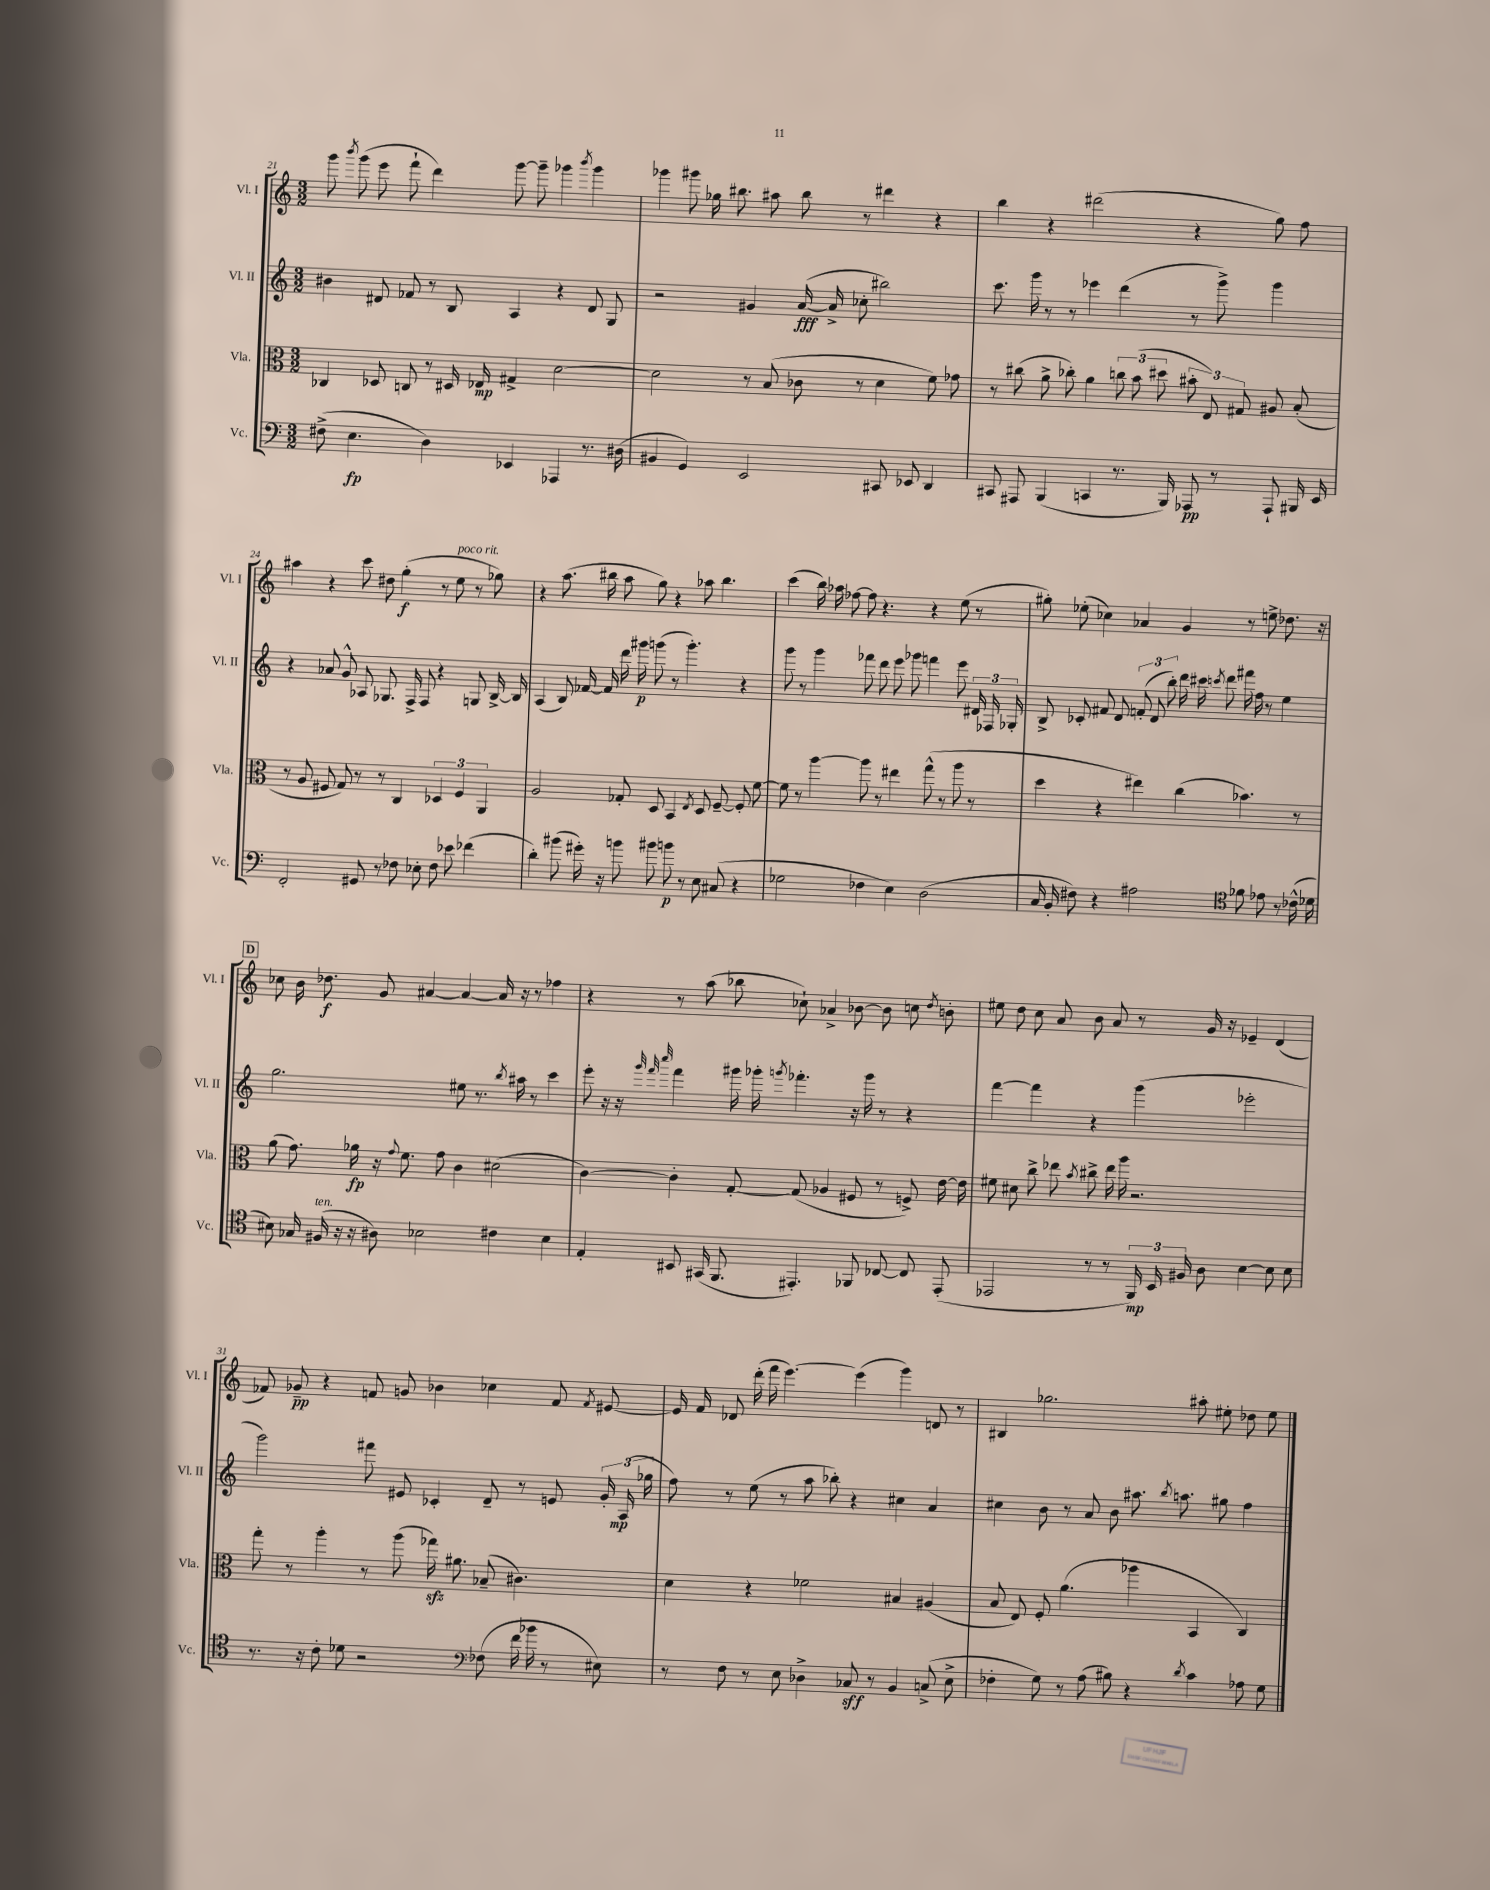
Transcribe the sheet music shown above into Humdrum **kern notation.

**kern	**dynam	**kern	**dynam	**kern	**dynam	**kern	**dynam
*part4	*part4	*part3	*part3	*part2	*part2	*part1	*part1
*staff4	*staff4	*staff3	*staff3	*staff2	*staff2	*staff1	*staff1
*I"Vc.	*	*I"Vla.	*	*I"Vl. II	*	*I"Vl. I	*
*I'Vc.	*	*I'Vla.	*	*I'Vl. II	*	*I'Vl. I	*
*clefF4	*	*clefC3	*	*clefG2	*	*clefG2	*
*k[]	*	*k[]	*	*k[]	*	*k[]	*
*M3/2	*	*M3/2	*	*M3/2	*	*M3/2	*
=21	=21	=21	=21	=21	=21	=21	=21
(8F#X^\	.	4C-X/	.	4b#X\	.	8ggg\	.
.	.	.	.	.	.	8qbbb/	.
4.E\	fp	.	.	.	.	(8ggg\	.
.	.	8D-X/	.	8d#X/	.	8eee\	.
.	.	8Cn/	.	8f-X/	.	8fff`\	.
4D\)	.	8r	.	8r	.	4ddd\)	.
.	.	16D#X/	.	8B/	.	.	.
.	.	16E-X/	mp	.	.	.	.
4EE-X/	.	4G#X^/	.	4A/	.	[8ggg\	.
.	.	.	.	.	.	8ggg~\]	.
4AAA-X/	.	[2d\	.	4r	.	4ggg-X\	.
.	.	.	.	.	.	8qbbb/	.
8.r	.	.	.	8d#/	.	4ggg-\	.
.	.	.	.	8G/	.	.	.
(16D#X\	.	.	.	.	.	.	.
=22	=22	=22	=22	=22	=22	=22	=22
4BB#X/	.	2d\]	.	2r	.	4ggg-X\	.
4GG/)	.	.	.	.	.	8ggg#X\	.
.	.	.	.	.	.	16gg-X\	.
.	.	.	.	.	.	8.bb#X\	.
2EE/	.	8r	.	4g#X/	.	.	.
.	.	(8B/	.	.	.	8aa#X\	.
.	.	8c-X\	.	([16a/	fff	8bb#\	.
.	.	.	.	16a^/]	.	.	.
.	.	8r	.	8cc-X'\	.	8r	.
8CC#X/	.	4d\	.	2bb#X\)	.	4ddd#X\	.
8EE-X/	.	.	.	.	.	.	.
4DD/	.	8f\)	.	.	.	4r	.
.	.	8g-X\	.	.	.	.	.
=23	=23	=23	=23	=23	=23	=23	=23
8CC#X/	.	8r	.	8.ccc\	.	4bb\	.
8AAA#X/	.	(8cc#X\	.	.	.	.	.
.	.	.	.	16ggg\	.	.	.
(4BBB/	.	8a^\	.	8r	.	4r	.
.	.	8cc-X'\)	.	8r	.	.	.
4CCn/	.	4a\	.	4eee-X\	.	(2ddd#X\	.
8.r	.	12ccn\	.	(4ddd\	.	.	.
.	.	(12b\	.	.	.	.	.
.	.	12dd#X\	.	.	.	.	.
16BBB/)	.	.	.	.	.	.	.
8AAA-X/	pp	12b#X'\	.	8r	.	4r	.
.	.	12E/)	.	.	.	.	.
8r	.	.	.	8ggg^\)	.	.	.
.	.	12G#X/	.	.	.	.	.
8AAA-`/	.	8A#X/	.	4ggg\	.	8gg\)	.
16BBB#X/	.	(8B'/	.	.	.	8ff\	.
16EE/	.	.	.	.	.	.	.
!!LO:LB:g=z
=24	=24	=24	=24	=24	=24	=24	=24
2FF'/	.	8r	.	4r	.	4aa#X\	.
.	.	8A/	.	.	.	.	.
.	.	8F#X/	.	8a-X/	.	4r	.
.	.	8G/)	.	8g^^/	.	.	.
8GG#X/	.	8r	.	8A-X/	.	8ccc\	.
8r	.	8r	.	8.G-X/	.	8dd#X\	.
8F-X\	.	4C/	.	.	.	(4gg'\	f
.	.	.	.	16F^/	.	.	.
8E-X'\	.	.	.	8F/	.	.	.
8F-\	.	6D-X/	.	4r	.	8r	.
!	!	!	!	!	!	!LO:TX:a:i:t=poco rit.	!
8e-X\	.	.	.	.	.	8ee\	.
.	.	6F#/	.	.	.	.	.
(4f-X\	.	.	.	8Gn/	.	8r	.
.	.	6AA/	.	.	.	.	.
.	.	.	.	[16B^/	.	8gg-X\)	.
.	.	.	.	16B/]	.	.	.
=25	=25	=25	=25	=25	=25	=25	=25
4d'\)	.	2A/	.	(4A/	.	4r	.
(8b#X\	.	.	.	8B/)	.	(8.aa\	.
16g#X'\)	.	.	.	[16f-X/	.	.	.
16r	.	.	.	16f-/]	.	16bb#X\	.
8bn\	.	8G-X'/	.	16ddd\	.	8aa\	.
.	.	.	.	16ggg#X\	p	.	.
8b#X\	.	8D/	.	(8gggn\	.	8gg\)	.
8bn\	p	4BB/	.	8r	.	4r	.
8r	.	.	.	4.ggg'\)	.	.	.
.	.	8qE/	.	.	.	.	.
8E\	.	8D/	.	.	.	8aa-X\	.
(8C#X/	.	[8F~/	.	.	.	4.bb#\	.
4r	.	8F'/]	.	4r	.	.	.
.	.	[8f\	.	.	.	.	.
=26	=26	=26	=26	=26	=26	=26	=26
2G-X\	.	8f\]	.	8ggg\	.	(4ccc\	.
.	.	8r	.	8r	.	.	.
.	.	[4aa\	.	4ggg\	.	16bb\)	.
.	.	.	.	.	.	16aa-X\	.
.	.	.	.	.	.	[8ff-X\	.
4F-X\	.	8aa\]	.	8fff-X\	.	8ff-\]	.
.	.	8r	.	8ddd\	.	4.r	.
4E\)	.	4ee#X\	.	8eee\	.	.	.
.	.	.	.	8ggg-X\	.	.	.
(2D\	.	(8gg^^\	.	4fffn\	.	4r	.
.	.	8r	.	.	.	.	.
.	.	8aa\	.	8eee\	.	(8ee\	.
.	.	8r	.	24d#X/	.	8r	.
.	.	.	.	24F-X/	.	.	.
.	.	.	.	24G-X'/	.	.	.
=27	=27	=27	=27	=27	=27	=27	=27
16C/	.	4dd\	.	8B^/	.	8gg#X'\)	.
16BB'/	.	.	.	.	.	.	.
8F#X\)	.	.	.	8c-X'/	.	(8ee-X'\	.
4r	.	4r	.	8f#X/	.	4cc-X\)	.
.	.	.	.	8d/	.	.	.
2A#X\	.	4ee#X\)	.	(12fn'/	.	4a-X/	.
.	.	.	.	12d/	.	.	.
.	.	.	.	12bb'\)	.	.	.
.	.	(4cc\	.	16ddd\	.	4g/	.
.	.	.	.	16ccc#X\	.	.	.
.	.	.	.	8qcccn/	.	.	.
.	.	.	.	8ddd\	.	.	.
*clefC4	*	*	*	*	*	*	*
8f-X\	.	4.b-X\)	.	16fff#X\	.	8r	.
.	.	.	.	16ff\	.	.	.
8e-X\	.	.	.	8r	.	8een^\	.
8r	.	.	.	4ee\	.	8.dd-X\	.
(16c-X^^\	.	8r	.	.	.	.	.
16d-X\	.	.	.	.	.	16r	.
!!LO:LB:g=z
!!LO:REH:place=s1:t=D
=28	=28	=28	=28	=28	=28	=28	=28
8B#X\)	.	(8a\	.	2.gg\	.	8cc-X\	.
16G-X/	.	8.g\)	.	.	.	16b\	.
!LO:TX:a:i:t=ten.	!	!	!	!	!	!	!
(16F#X/	.	.	.	.	.	8.dd-X\	f
16r	.	.	.	.	.	.	.
16r	.	16a-X\	fp	.	.	.	.
8A#X\)	.	16r	.	.	.	8g/	.
.	.	8qqg/	.	.	.	.	.
.	.	8.f\	.	.	.	.	.
2B-X\	.	.	.	.	.	[4a#X/	.
.	.	8g\	.	.	.	.	.
.	.	4c\	.	8ee#X\	.	4a#/_	.
.	.	.	.	8.r	.	.	.
4c#X\	.	(2d#X\	.	.	.	16a#/]	.
.	.	.	.	8qbb/	.	.	.
.	.	.	.	16aa#X\	.	16r	.
.	.	.	.	8r	.	8r	.
4B-\	.	.	.	4ccc\	.	4ff-X\	.
=29	=29	=29	=29	=29	=29	=29	=29
4E'/	.	[4c\)	.	8eee'\	.	4r	.
.	.	.	.	16r	.	.	.
.	.	.	.	16r	.	.	.
.	.	.	.	32qqggg/	.	.	.
.	.	.	.	32qqfff/	.	.	.
.	.	.	.	32qqcccc/	.	.	.
8BB#X/	.	4c'\]	.	4fff\	.	8r	.
(16GG#X/	.	.	.	.	.	(8aa\	.
8.FF/	.	.	.	.	.	.	.
.	.	[8G'/	.	16ggg#X\	.	8bb-X\	.
.	.	.	.	16ggg-X'\	.	.	.
.	.	.	.	8qgggn/	.	.	.
4.EE#X'/)	.	(8G/]	.	4.fff-X'\	.	8cc-X`\)	.
.	.	4A-X/	.	.	.	4a-X^/	.
8FF-X/	.	8F#X/	.	16r	.	[8b-X\	.
.	.	.	.	16ggg\	.	.	.
[8C-X/	.	8r	.	8r	.	8b-\]	.
8C-/]	.	8Fn^/)	.	4r	.	8ccn\	.
.	.	.	.	.	.	8qdd/	.
(8EE#'/	.	[16e\	.	.	.	8bn'\	.
.	.	16e\]	.	.	.	.	.
=30	=30	=30	=30	=30	=30	=30	=30
2EE-X/	.	8f#X\	.	[4fff\	.	8ee#X\	.
.	.	8d#X\	.	.	.	8dd\	.
.	.	8cc^\	.	4fff\]	.	8cc\	.
.	.	8ee-X\	.	.	.	8a/	.
.	.	8qb/	.	.	.	.	.
8r	.	8cc#X^\	.	4r	.	8b\	.
8r	.	16ee-\	.	.	.	8a/	.
.	.	16aa\	.	.	.	.	.
24FF/)	mp	2.r	.	(4ggg\	.	8r	.
24BB/	.	.	.	.	.	.	.
24F#X/	.	.	.	.	.	.	.
8A\	.	.	.	.	.	16g/	.
.	.	.	.	.	.	16r	.
[4B\	.	.	.	2eee-X'\	.	4e-X~/	.
8B\]	.	.	.	.	.	(4d/	.
8B\	.	.	.	.	.	.	.
!!LO:LB:g=z
=31	=31	=31	=31	=31	=31	=31	=31
8.r	.	8gg'\	.	2ggg\)	.	8f-X/)	.
.	.	8r	.	.	.	8g-X~/	pp
16r	.	.	.	.	.	.	.
8c'\	.	4aa'\	.	.	.	4r	.
8d-X\	.	.	.	.	.	.	.
2r	.	8r	.	8fff#X\	.	8fn/	.
.	.	(8aa\	.	8e#X/	.	8gn/	.
.	.	16gg-Xzz\)	.	4c-X'/	.	4b-X\	.
.	.	8.a#X\	.	.	.	.	.
*clefF4	*	*	*	*	*	*	*
(8F-X\	.	(8B-X~/	.	8d~/	.	4cc-X\	.
16f\	.	4.c#X\)	.	8r	.	.	.
16b-X\	.	.	.	.	.	.	.
8r	.	.	.	8en/	.	8f/	.
.	.	.	.	.	.	8qf/	.
8E#X\)	.	.	.	24g'/	.	[8e#X/	.
.	.	.	.	(24A/	mp	.	.
.	.	.	.	24gg-X\	.	.	.
=32	=32	=32	=32	=32	=32	=32	=32
8r	.	4d\	.	8ff\)	.	16e#/]	.
.	.	.	.	.	.	16f/	.
8F\	.	.	.	8r	.	8d-X/	.
8r	.	4r	.	(8ee\	.	(16ddd'\	.
.	.	.	.	.	.	16fff\	.
8E\	.	.	.	8r	.	[4.eee\)	.
4D-X^\	.	2f-X\	.	8aa\	.	.	.
.	.	.	.	8bb-X'\)	.	.	.
8C-X/	sff	.	.	4r	.	(4eee\]	.
8r	.	.	.	.	.	.	.
4BB/	.	4B#X/	.	4cc#X\	.	4ggg\)	.
(8Cn^/	.	(4A#X/	.	4a/	.	8dn/	.
8E^\	.	.	.	.	.	8r	.
=33	=33	=33	=33	=33	=33	=33	=33
4F-X'\	.	8B/	.	4cc#X\	.	4B#X/	.
.	.	8E/)	.	.	.	.	.
8G\)	.	8F'/	.	8b\	.	2.gg-X\	.
8r	.	(4.a\	.	8r	.	.	.
(8A\	.	.	.	8a/	.	.	.
8B#X\)	.	.	.	8b\	.	.	.
4r	.	4aa-X\	.	8.aa#X\	.	.	.
.	.	.	.	8qbb/	.	.	.
.	.	.	.	8.aan\	.	.	.
8qd/	.	.	.	.	.	.	.
4c\	.	4BB/	.	.	.	8aa#X'\	.
.	.	.	.	8gg#X\	.	8ee#X'\	.
8A-X\	.	4C/)	.	4ff\	.	8dd-X\	.
8G\	.	.	.	.	.	8ee#\	.
==	==	==	==	==	==	==	==
*-	*-	*-	*-	*-	*-	*-	*-
